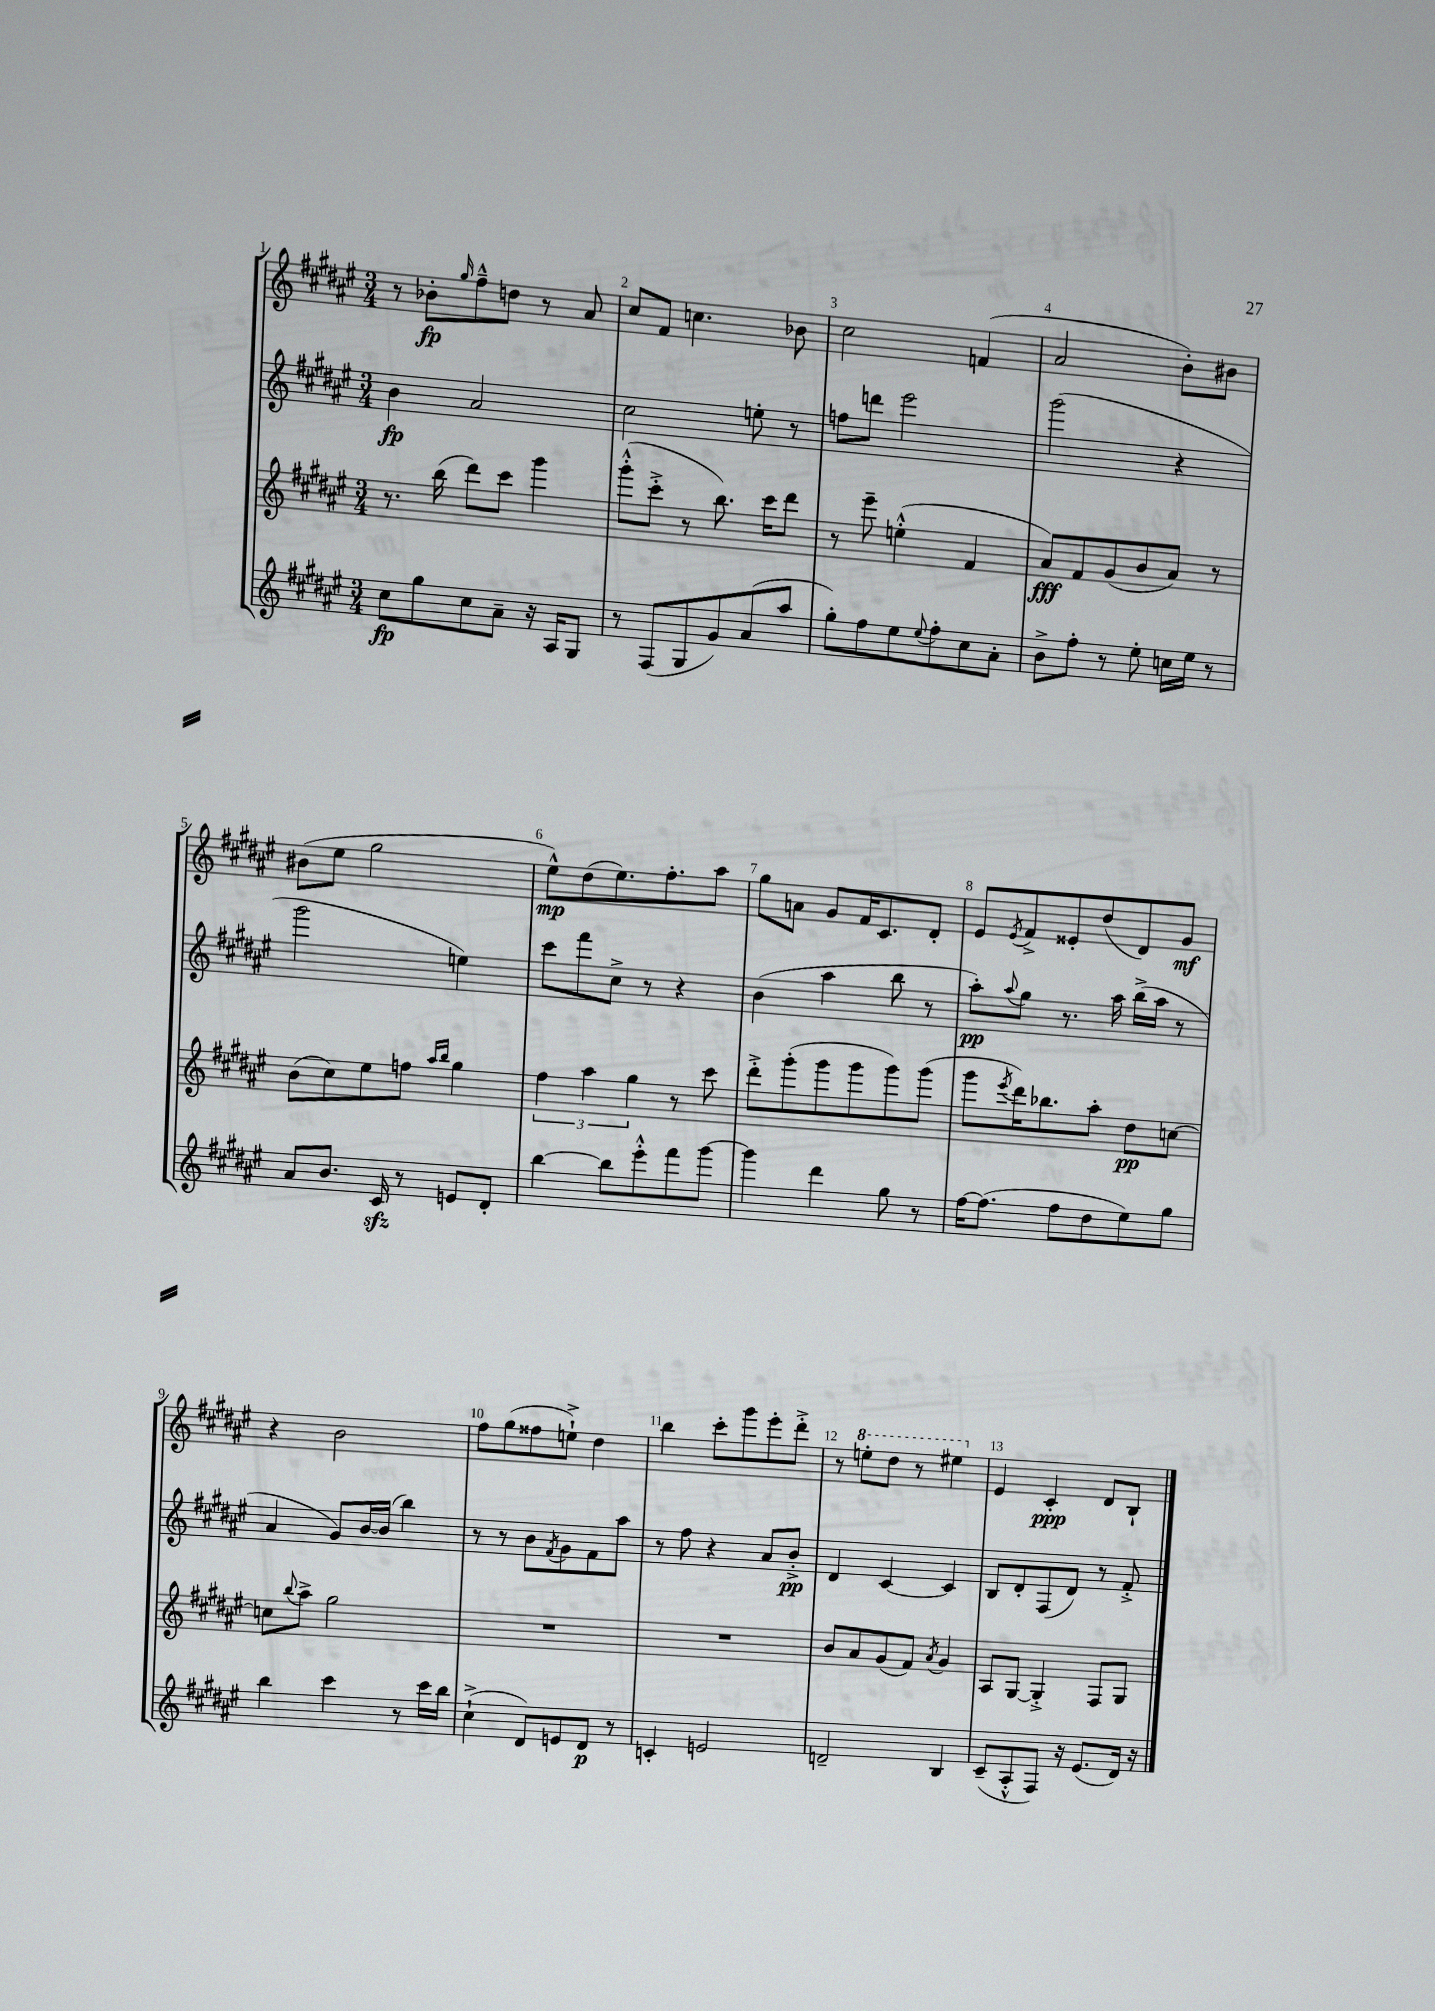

**kern	**dynam	**kern	**dynam	**kern	**dynam	**kern	**dynam
*part4	*part4	*part3	*part3	*part2	*part2	*part1	*part1
*staff4	*staff4	*staff3	*staff3	*staff2	*staff2	*staff1	*staff1
*clefG2	*	*clefG2	*	*clefG2	*	*clefG2	*
*k[f#c#g#d#a#e#]	*	*k[f#c#g#d#a#e#]	*	*k[f#c#g#d#a#e#]	*	*k[f#c#g#d#a#e#]	*
*M3/4	*	*M3/4	*	*M3/4	*	*M3/4	*
=1	=1	=1	=1	=1	=1	=1	=1
8cc#\L	fp	8.r	.	4b\	fp	8r	.
8gg#\	.	.	.	.	.	8b-X'\L	fp
.	.	(16bb\	.	.	.	.	.
.	.	.	.	.	.	16qqgg#/	.
8cc#\	.	8ddd#\L)	.	2a#/	.	8ff#~^^\	.
8a#~\J	.	8ccc#\J	.	.	.	8ddn\J	.
16r	.	4ggg#\	.	.	.	8r	.
16A#/KL	.	.	.	.	.	.	.
8G#/J	.	.	.	.	.	8a#/	.
=2	=2	=2	=2	=2	=2	=2	=2
8r	.	(8ggg#'^^\L	.	2cc#\	.	8cc#/L	.
(8F#/L	.	8ccc#'^\J	.	.	.	8f#/J	.
8G#/	.	8r	.	.	.	4.ccn\	.
8g#/)	.	8.bb\)	.	.	.	.	.
(8a#/	.	.	.	8een'\	.	.	.
.	.	16ccc#\KL	.	.	.	.	.
8aa#/J	.	8ddd#\J	.	8r	.	8b-X\	.
=3	=3	=3	=3	=3	=3	=3	=3
8gg#'\L)	.	8r	.	8ffn\L	.	2cc#\	.
8ff#\	.	8eee#~\	.	8dddn\J	.	.	.
8ee#\	.	(4een'^^\	.	2eee#\	.	.	.
8qqee#/	.	.	.	.	.	.	.
8ff#'\	.	.	.	.	.	.	.
8cc#\	.	4f#/	.	.	.	(4fn/	.
8a#'\J	.	.	.	.	.	.	.
=4	=4	=4	=4	=4	=4	=4	=4
8b^\L	.	8a#/L)	fff	(2ggg#\	.	2a#/	.
8ff#'\J	.	8f#/	.	.	.	.	.
8r	.	(8g#/	.	.	.	.	.
8ee#'\	.	8b/	.	.	.	.	.
16ccn\LL	.	8a#/J)	.	4r	.	8b'\L)	.
16ee#\JJ	.	.	.	.	.	.	.
8r	.	8r	.	.	.	8b#X\J	.
!!LO:LB:g=z
=5	=5	=5	=5	=5	=5	=5	=5
8a#/L	.	(8b\L	.	2ggg#\	.	(8b#X\L	.
8.b/J	.	8cc#\)	.	.	.	8ee#\J	.
.	.	8ee#\	.	.	.	2gg#\	.
16c#zz/	.	.	.	.	.	.	.
8r	.	8ffn\J	.	.	.	.	.
.	.	16qqaa#/LL	.	.	.	.	.
.	.	16qqbb/JJ	.	.	.	.	.
8en/L	.	4gg#\	.	4een\)	.	.	.
8d#'/J	.	.	.	.	.	.	.
=6	=6	=6	=6	=6	=6	=6	=6
[4bb\	.	6ff#\	.	8ccc#\L	.	8ee#^^\L)	mp
.	.	.	.	8fff#\	.	(8dd#\	.
.	.	6aa#\	.	.	.	.	.
8bb\L]	.	.	.	8cc#^\J	.	8.ee#\)	.
.	.	6gg#\	.	.	.	.	.
8eee#'^^\	.	.	.	8r	.	.	.
.	.	.	.	.	.	8.ff#'\	.
8fff#\	.	8r	.	4r	.	.	.
[8ggg#\J	.	8ccc#\	.	.	.	8aa#\J	.
=7	=7	=7	=7	=7	=7	=7	=7
4ggg#\]	.	8ddd#'^\L	.	(4b\	.	8gg#\L	.
.	.	(8ggg#'\	.	.	.	8an\J	.
4ddd#\	.	8ggg#\	.	4aa#\	.	8g#/L	.
.	.	8ggg#\	.	.	.	16f#/K	.
.	.	.	.	.	.	8.c#/	.
8gg#\	.	8ggg#\)	.	8bb\	.	.	.
8r	.	(8ggg#\J	.	8r	.	8d#'/J	.
=8	=8	=8	=8	=8	=8	=8	=8
[16ff#\KL	.	8ggg#\L	.	8aa#'\L)	pp	8e#/L	.
(8.ff#\J]	.	.	.	.	.	.	.
.	.	8qeee#/	.	8qqaa#/	.	8qe#/	.
.	.	16ddd#\K)	.	8gg#\J	.	8f#^/	.
.	.	8.bb-X\	.	.	.	.	.
8ff#\L	.	.	.	8.r	.	8e##X'/	.
8dd#\	.	8aa#'\J	.	.	.	(8dd#/	.
.	.	.	.	16aa#\	.	.	.
8ee#\)	.	8dd#\L	pp	(16bb^\LL	.	8d#/)	.
.	.	.	.	16aa#\JJ	.	.	.
8gg#\J	.	[8ccn\J	.	8r	.	8g#/J	mf
!!LO:LB:g=z
=9	=9	=9	=9	=9	=9	=9	=9
4bb\	.	8ccn\L]	.	4a#/	.	4r	.
.	.	8qqbb/	.	.	.	.	.
.	.	8aa#^\J	.	.	.	.	.
4ccc#\	.	2gg#\	.	8g#/L)	.	2b\	.
.	.	.	.	[16b/L	.	.	.
.	.	.	.	(16b/JJ]	.	.	.
8r	.	.	.	4bb\)	.	.	.
16ccc#\LL	.	.	.	.	.	.	.
16bb\JJ	.	.	.	.	.	.	.
=10	=10	=10	=10	=10	=10	=10	=10
(4cc#`^\	.	2.r	.	8r	.	8ff#\L	.
.	.	.	.	8r	.	(8gg#\	.
8d#/L)	.	.	.	8b\L	.	8ff##X\	.
.	.	.	.	8qf#/	.	.	.
8en/	.	.	.	8g#\	.	8een`^\J)	.
8d#/J	p	.	.	8f#\	.	4dd#\	.
8r	.	.	.	8aa#\J	.	.	.
=11	=11	=11	=11	=11	=11	=11	=11
4cn'/	.	2.r	.	8r	.	4bb\	.
.	.	.	.	8ff#\	.	.	.
2en/	.	.	.	4r	.	8ccc#'\L	.
.	.	.	.	.	.	8ggg#\	.
.	.	.	.	8a#/L	.	8eee#'\	.
.	.	.	.	8b'^/J	pp	8ddd#'^\J	.
=12	=12	=12	=12	=12	=12	=12	=12
2dn~/	.	8b/L	.	4d#/	.	8r	.
*	*	*	*	*	*	*8va	*
.	.	8a#/	.	.	.	8eeen'\L	.
.	.	(8g#/	.	[4c#/	.	8ddd#\J	.
.	.	8f#/J)	.	.	.	8r	.
.	.	8qa#/	.	.	.	.	.
4B/	.	4g#/	.	4c#/]	.	4eee#X\	.
=13	=13	=13	=13	=13	=13	=13	=13
*	*	*	*	*	*	*X8va	*
(8c#~/L	.	8A#/L	.	8B/L	.	4e#/	.
8A#'^^/	.	[8G#/J	.	8d#'/	.	.	.
8F#/J)	.	4G#'^/]	.	(8F#/	.	4c#'/	ppp
16r	.	.	.	8d#/J)	.	.	.
(8.e#/L	.	.	.	.	.	.	.
.	.	8F#/L	.	8r	.	8d#/L	.
16d#/Jk)	.	8G#/J	.	8f#'^/	.	8B`/J	.
16r	.	.	.	.	.	.	.
==	==	==	==	==	==	==	==
*-	*-	*-	*-	*-	*-	*-	*-
